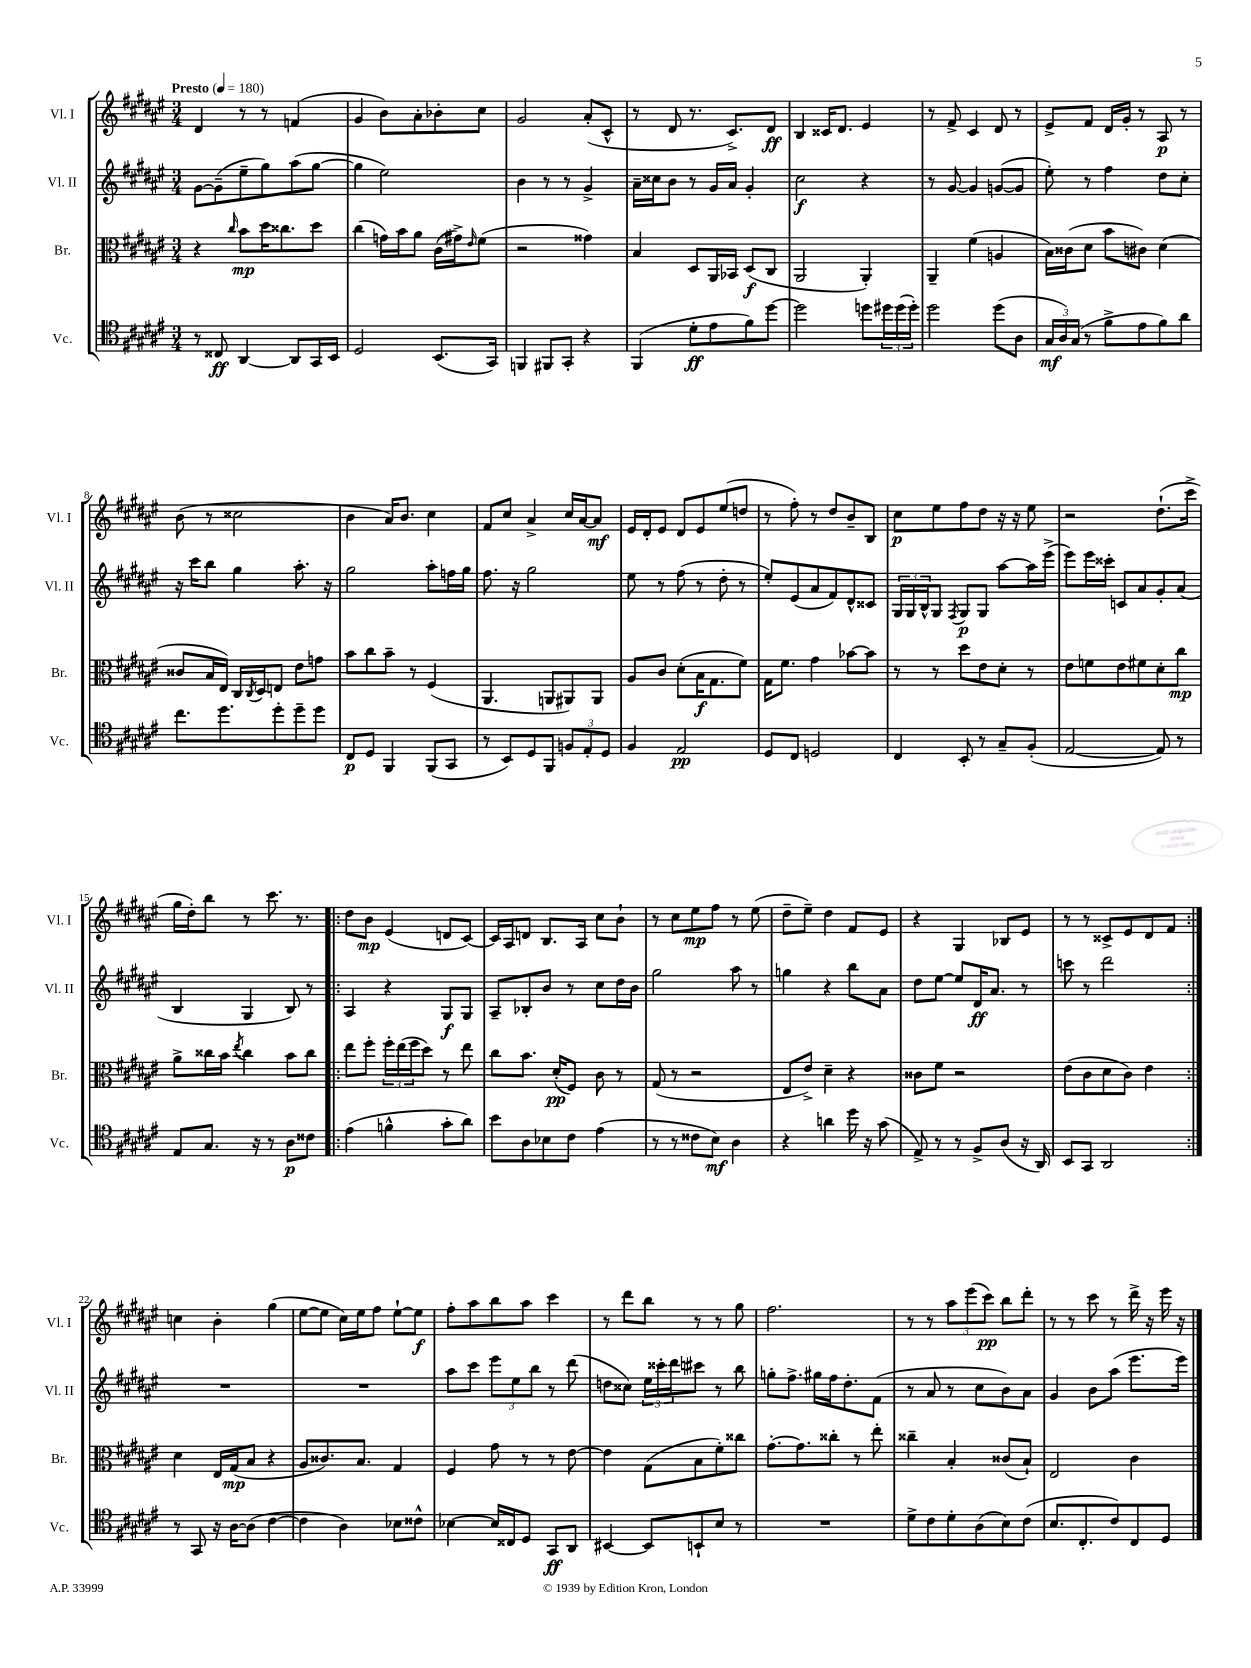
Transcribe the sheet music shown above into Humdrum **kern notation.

**kern	**dynam	**kern	**dynam	**kern	**dynam	**kern	**dynam
*part4	*part4	*part3	*part3	*part2	*part2	*part1	*part1
*staff4	*staff4	*staff3	*staff3	*staff2	*staff2	*staff1	*staff1
*I"Vc.	*	*I"Br.	*	*I"Vl. II	*	*I"Vl. I	*
*I'Vc.	*	*I'Br.	*	*I'Vl. II	*	*I'Vl. I	*
*clefC4	*	*clefC3	*	*clefG2	*	*clefG2	*
*k[f#c#g#d#a#e#]	*	*k[f#c#g#d#a#e#]	*	*k[f#c#g#d#a#e#]	*	*k[f#c#g#d#a#e#]	*
*M3/4	*	*M3/4	*	*M3/4	*	*M3/4	*
*MM180	*	*MM180	*	*MM180	*	*MM180	*
=1	=1	=1	=1	=1	=1	=1	=1
!	!	!	!	!	!	!LO:TX:a:B:t=Presto	!
8r	.	4r	.	[8g#\L	.	4d#/	.
8C##X/	ff	.	.	(8g#~\]	.	.	.
.	.	16qqcc#/	.	.	.	.	.
[4AA#/	.	8b\L	mp	8ee#~\	.	8r	.
.	.	16dd#\K	.	8gg#\)	.	8r	.
.	.	8.cc##X\	.	.	.	.	.
8AA#/L]	.	.	.	(8aa#\	.	(4fn/	.
16GG#/L	.	8dd#\J	.	[8gg#\J	.	.	.
16BB/JJ	.	.	.	.	.	.	.
=2	=2	=2	=2	=2	=2	=2	=2
2D#/	.	(4cc#\	.	4gg#\]	.	4g#/	.
.	.	16gn\LL)	.	2ee#\)	.	8b\L)	.
.	.	16b\J	.	.	.	.	.
.	.	8a#\J	.	.	.	8a#'\	.
(8.BB/L	.	(16c#\LL	.	.	.	8b-X'\	.
.	.	16g#X^\J)	.	.	.	.	.
.	.	16qqe#/	.	.	.	.	.
.	.	(8f#\J	.	.	.	8cc#\J	.
16GG#/Jk)	.	.	.	.	.	.	.
=3	=3	=3	=3	=3	=3	=3	=3
4FFn/	.	2r	.	4b\	.	2g#/	.
8FF#X/L	.	.	.	8r	.	.	.
8GG#'/J	.	.	.	8r	.	.	.
4r	.	4g##X\)	.	4g#^/	.	(8a#'/L	.
.	.	.	.	.	.	8c#^^/J	.
=4	=4	=4	=4	=4	=4	=4	=4
(4FF#/	.	4B/	.	16a#~\LL	.	8r	.
.	.	.	.	16cc##X\J	.	.	.
.	.	.	.	8b\J	.	8d#/	.
8d#'\L	ff	8D#/L	.	8r	.	8.r	.
8e#\	.	16AA#/L	.	16g#/LL	.	.	.
.	.	16BB-X/JJ	.	16a#/JJ	.	8.c#^/L)	.
8f#\)	.	(8D#/L	f	4g#'/	.	.	.
[8dd#\J	.	8C#/J	.	.	.	8d#/J	ff
=5	=5	=5	=5	=5	=5	=5	=5
2dd#\]	.	2AA#/	.	2cc#\	f	4B/	.
.	.	.	.	.	.	16c##X/KL	.
.	.	.	.	.	.	8.d#/J	.
8ddn\L	.	4AA#'/)	.	4r	.	4e#/	.
24dd#X\L	.	.	.	.	.	.	.
(24dd#\	.	.	.	.	.	.	.
24dd#'\JJ)	.	.	.	.	.	.	.
=6	=6	=6	=6	=6	=6	=6	=6
2dd#\	.	4AA#~/	.	8r	.	8r	.
.	.	.	.	[8g#/	.	8f#^/	.
.	.	(4f#\	.	4g#/]	.	4c#/	.
(8dd#\L	.	4An/	.	([8gn/L	.	8d#/	.
8A#\J	.	.	.	8g/J]	.	8r	.
=7	=7	=7	=7	=7	=7	=7	=7
24G#/LL	mf	16B\LL)	.	8ee#'\)	.	8e#^/L	.
24A#/)	.	.	.	.	.	.	.
.	.	(16c##X\J	.	.	.	.	.
(24G#/JJ	.	.	.	.	.	.	.
8r	.	8d#\J	.	8r	.	8f#/J	.
8f#^\L	.	8b\L	.	4ff#\	.	16d#/LL	.
.	.	.	.	.	.	16g#'/JJ	.
8e#\	.	8c#X\J)	.	.	.	8r	.
8f#\)	.	(4d#\	.	8dd#\L	.	8A#/	p
8a#\J	.	.	.	8cc#'\J	.	8r	.
!!LO:LB:g=z
=8	=8	=8	=8	=8	=8	=8	=8
8.cc#\L	.	8c##X/L	.	16r	.	(8b\	.
.	.	.	.	16ccc#\KL	.	.	.
.	.	16B/L	.	8bb\J	.	8r	.
8.dd#\	.	16E#/JJ)	.	.	.	.	.
.	.	16C#/LL	.	4gg#\	.	2cc##X\	.
.	.	8qC#/	.	.	.	.	.
.	.	16D#/J	.	.	.	.	.
8dd#'\	.	8En/J	.	.	.	.	.
8dd#~\	.	8e#\L	.	8.aa#'\	.	.	.
8dd#\J	.	8gn\J	.	.	.	.	.
.	.	.	.	16r	.	.	.
=9	=9	=9	=9	=9	=9	=9	=9
8C#/L	p	8b\L	.	2gg#\	.	4b\	.
8D#/J	.	8cc#\	.	.	.	.	.
4FF#/	.	8b~\J	.	.	.	16a#/KL)	.
.	.	.	.	.	.	8.b/J	.
.	.	8r	.	.	.	.	.
(8FF#/L	.	(4F#/	.	8aa#'\L	.	4cc#\	.
8GG#/J	.	.	.	16ffn\L	.	.	.
.	.	.	.	16gg#\JJ	.	.	.
=10	=10	=10	=10	=10	=10	=10	=10
8r	.	4.AA#/	.	8.ff#\	.	8f#/L	.
8BB/L)	.	.	.	.	.	8cc#/J	.
.	.	.	.	16r	.	.	.
8D#/	.	.	.	2gg#\	.	4a#^/	.
8FF#/J	.	8AAn/L	.	.	.	.	.
12Fn/L	.	8AA#X/)	.	.	.	16cc#/LL	.
.	.	.	.	.	.	[16a#/J	.
12E#'/	.	.	.	.	.	.	.
.	.	8AA#/J	.	.	.	8a#/J]	mf
12D#/J	.	.	.	.	.	.	.
=11	=11	=11	=11	=11	=11	=11	=11
4F#/	.	8A#/L	.	8ee#\	.	16e#/LL	.
.	.	.	.	.	.	16d#'/J	.
.	.	8c#/J	.	8r	.	8e#/J	.
2E#/	pp	(8d#'\L	.	(8ff#\	.	8d#/L	.
.	.	16B\K	f	8r	.	8e#/	.
.	.	8.G#\	.	.	.	.	.
.	.	.	.	8dd#'\	.	(8ee#/	.
.	.	8f#\J)	.	8r	.	8ddn/J	.
=12	=12	=12	=12	=12	=12	=12	=12
8D#/L	.	16G#\KL	.	8ee#'/L)	.	8r	.
.	.	8.f#\J	.	.	.	.	.
8C#/J	.	.	.	(8e#/	.	8ff#'\)	.
2Dn/	.	4g#\	.	8a#/	.	8r	.
.	.	.	.	8f#/)	.	8dd#/L	.
.	.	[8b-X\L	.	8d#^^/	.	8b~/	.
.	.	8b-\J]	.	8c##X/J	.	8B/J	.
=13	=13	=13	=13	=13	=13	=13	=13
4C#/	.	8r	.	24G#/LL	.	8cc#\L	p
.	.	.	.	24G#/	.	.	.
.	.	.	.	24B^^/J	.	.	.
.	.	8r	.	8G#/J	.	8ee#\	.
.	.	.	.	8qF#/	.	.	.
8BB'/	.	8dd#\L	.	8G#/L	p	8ff#\	.
8r	.	8e#\	.	8G#/J	.	8dd#\J	.
8G#~/L	.	8d#'\J	.	[8aa#\L	.	16r	.
.	.	.	.	.	.	16r	.
(8F#'/J	.	8r	.	16aa#\L]	.	8ee#\	.
.	.	.	.	(16eee#^\JJ	.	.	.
=14	=14	=14	=14	=14	=14	=14	=14
[2E#/	.	8e#\L	.	8eee#\L)	.	2r	.
.	.	8fn\	.	16eee#\L	.	.	.
.	.	.	.	16ccc##X'\JJ	.	.	.
.	.	8e#\	.	8cn/L	.	.	.
.	.	8f#X\	.	8a#/	.	.	.
8E#/])	.	8d#'\	.	8g#'/	.	(8.dd#`\L	.
8r	.	8cc#\J	mp	(8a#/J	.	.	.
.	.	.	.	.	.	16ccc#^\Jk	.
!!LO:LB:g=z
=15	=15	=15	=15	=15	=15	=15	=15
8E#/L	.	8a#^\L	.	4B/	.	16gg#\LL	.
.	.	.	.	.	.	16dd#'\J)	.
8.G#/J	.	16cc##X\L	.	.	.	8bb\J	.
.	.	16b\JJ	.	.	.	.	.
.	.	8qee#/	.	.	.	.	.
.	.	4cc##\	.	4G#/	.	8r	.
16r	.	.	.	.	.	.	.
8r	.	.	.	.	.	8.ccc#\	.
8A#\L	p	8b\L	.	8B/)	.	.	.
.	.	.	.	.	.	8.r	.
8c##X\J	.	8cc##\J	.	8r	.	.	.
=16!|:	=16!|:	=16!|:	=16!|:	=16!|:	=16!|:	=16!|:	=16!|:
(4e#\	.	8ee#\L	.	4A#/	.	8dd#\L	.
.	.	8ff#'\J	.	.	.	8b\J	mp
4fn^^\	.	24ff#'\LL	.	4r	.	(4e#/	.
.	.	(24ee#\	.	.	.	.	.
.	.	24ff#\J	.	.	.	.	.
.	.	8dd#\J)	.	.	.	.	.
8g#'\L	.	8r	.	8G#/L	f	8dn/L	.
8a#\J)	.	8ee#\	.	8G#/J	.	[8c#/J)	.
=17	=17	=17	=17	=17	=17	=17	=17
8b\L	.	8cc#\L	.	8A#~/L	.	16c#/LL]	.
.	.	.	.	.	.	16A#/J	.
8A#\	.	8.b\J	.	8B-X'/	.	8dn/J	.
8B-X\	.	.	.	8b/J	.	8.B/L	.
.	.	(16d#'/KL	pp	.	.	.	.
8c#\J	.	8F#/J)	.	8r	.	.	.
.	.	.	.	.	.	16A#/Jk	.
(4e#\	.	8c#\	.	8cc#\L	.	8cc#\L	.
.	.	8r	.	16dd#\L	.	8b`\J	.
.	.	.	.	16b\JJ	.	.	.
=18	=18	=18	=18	=18	=18	=18	=18
8r	.	(8G#/	.	2gg#\	.	8r	.
8r	.	8r	.	.	.	8cc#\L	.
8c##X\L	.	2r	.	.	.	8ee#\	mp
8B\J)	mf	.	.	.	.	8ff#\J	.
4A#\	.	.	.	8aa#\	.	8r	.
.	.	.	.	8r	.	(8ee#\	.
=19	=19	=19	=19	=19	=19	=19	=19
4r	.	8E#/L	.	4ggn\	.	8dd#~\L	.
.	.	8e#^/J)	.	.	.	8ee#~\J)	.
4an\	.	4d#~\	.	4r	.	4dd#\	.
16dd#\	.	4r	.	8bb\L	.	8f#/L	.
16r	.	.	.	.	.	.	.
(8g#\	.	.	.	8a#\J	.	8e#/J	.
=20	=20	=20	=20	=20	=20	=20	=20
8E#^/)	.	8c##X\L	.	8dd#\L	.	4r	.
8r	.	8f#\J	.	[8ee#\J	.	.	.
8r	.	2r	.	8ee#/L]	.	4G#/	.
8F#^/L	.	.	.	16d#/K	ff	.	.
.	.	.	.	8.a#/J	.	.	.
(8A#/J	.	.	.	.	.	8B-X/L	.
16r	.	.	.	8r	.	8e#/J	.
16AA#/)	.	.	.	.	.	.	.
=21	=21	=21	=21	=21	=21	=21	=21
8BB/L	.	(8e#\L	.	8cccn\	.	8r	.
8GG#/J	.	8c#\	.	8r	.	8r	.
2AA#/	.	8d#\	.	2ddd#\	.	8c##X^/L	.
.	.	8c#\J)	.	.	.	8e#/	.
.	.	4e#\	.	.	.	8d#/	.
.	.	.	.	.	.	8f#/J	.
!!LO:LB:g=z
=22:|!	=22:|!	=22:|!	=22:|!	=22:|!	=22:|!	=22:|!	=22:|!
8r	.	4d#\	.	2.r	.	4ccn\	.
8GG#/	.	.	.	.	.	.	.
16r	.	16E#/LL	.	.	.	4b'\	.
[16A#\KL	.	(16G#/J	mp	.	.	.	.
(8A#\J]	.	8B/J	.	.	.	.	.
[4c#\	.	4r	.	.	.	(4gg#\	.
=23	=23	=23	=23	=23	=23	=23	=23
4c#\]	.	8A#/L	.	2.r	.	[8ee#\L	.
.	.	8.c##X/)	.	.	.	8ee#\J]	.
4A#\)	.	.	.	.	.	16cc#\LL)	.
.	.	8.B/J	.	.	.	16ee#\J	.
.	.	.	.	.	.	8ff#\J	.
8B-X\L	.	4G#/	.	.	.	[8ee#`\L	.
8c##X^^\J	.	.	.	.	.	8ee#\J]	f
=24	=24	=24	=24	=24	=24	=24	=24
[4B-X\	.	4F#/	.	8aa#\L	.	8ff#'\L	.
.	.	.	.	8ccc#\J	.	8aa#\	.
16B-/LL]	.	8g#\	.	12eee#\L	.	8bb\	.
16C##X/J	.	.	.	.	.	.	.
.	.	.	.	12ee#\	.	.	.
8D#/J	.	8r	.	.	.	8aa#\J	.
.	.	.	.	12bb\J	.	.	.
8GG#/L	ff	8r	.	8r	.	4ccc#\	.
8AA#/J	.	[8e#\	.	(8ddd#\	.	.	.
=25	=25	=25	=25	=25	=25	=25	=25
[4BB#X/	.	4e#\]	.	8ddn\L	.	8r	.
.	.	.	.	8cc##X\J)	.	8ddd#\L	.
8BB#/L]	.	(8G#\L	.	24ee#\LL	.	8bb\J	.
.	.	.	.	24ccc##X'\	.	.	.
.	.	.	.	24ddd#\J	.	.	.
8BBn`/	.	8B\	.	8ccc#X\J	.	8r	.
8B/J	.	8f#'\)	.	8r	.	8r	.
8r	.	8cc##X\J	.	8bb\	.	8gg#\	.
=26	=26	=26	=26	=26	=26	=26	=26
2.r	.	[8.g#'\L	.	8ggn'\L	.	2.ff#\	.
.	.	.	.	8.ff#^\J	.	.	.
.	.	8.g#\]	.	.	.	.	.
.	.	.	.	16gg#X\LL	.	.	.
.	.	8cc##X'\J	.	16ff#\J	.	.	.
.	.	.	.	8.dd#'\	.	.	.
.	.	8r	.	.	.	.	.
.	.	8ee#'\	.	(8f#\J	.	.	.
=27	=27	=27	=27	=27	=27	=27	=27
8d#^\L	.	4cc##X~\	.	8r	.	8r	.
8c#\	.	.	.	8a#/	.	8r	.
8d#'\	.	4B'/	.	8r	.	12aa#\L	.
.	.	.	.	.	.	(12eee#\	.
(8A#\	.	.	.	8cc#\L	.	.	.
.	.	.	.	.	.	12ccc#\J)	pp
8B\)	.	(8c##X/L	.	8b\)	.	8bb\L	.
(8c#\J	.	8B`/J)	.	8a#\J	.	8ddd#'\J	.
=28	=28	=28	=28	=28	=28	=28	=28
8.B/L	.	2E#/	.	4g#/	.	8r	.
.	.	.	.	.	.	8r	.
8.C#'/	.	.	.	.	.	.	.
.	.	.	.	8b\L	.	8ccc#\	.
8c#/)	.	.	.	(8aa#\J	.	8r	.
8C#/	.	4c#\	.	8.eee#\L	.	16ddd#^\	.
.	.	.	.	.	.	16r	.
8D#/J	.	.	.	.	.	16eee#\	.
.	.	.	.	16eee#\Jk)	.	16r	.
==	==	==	==	==	==	==	==
*-	*-	*-	*-	*-	*-	*-	*-
